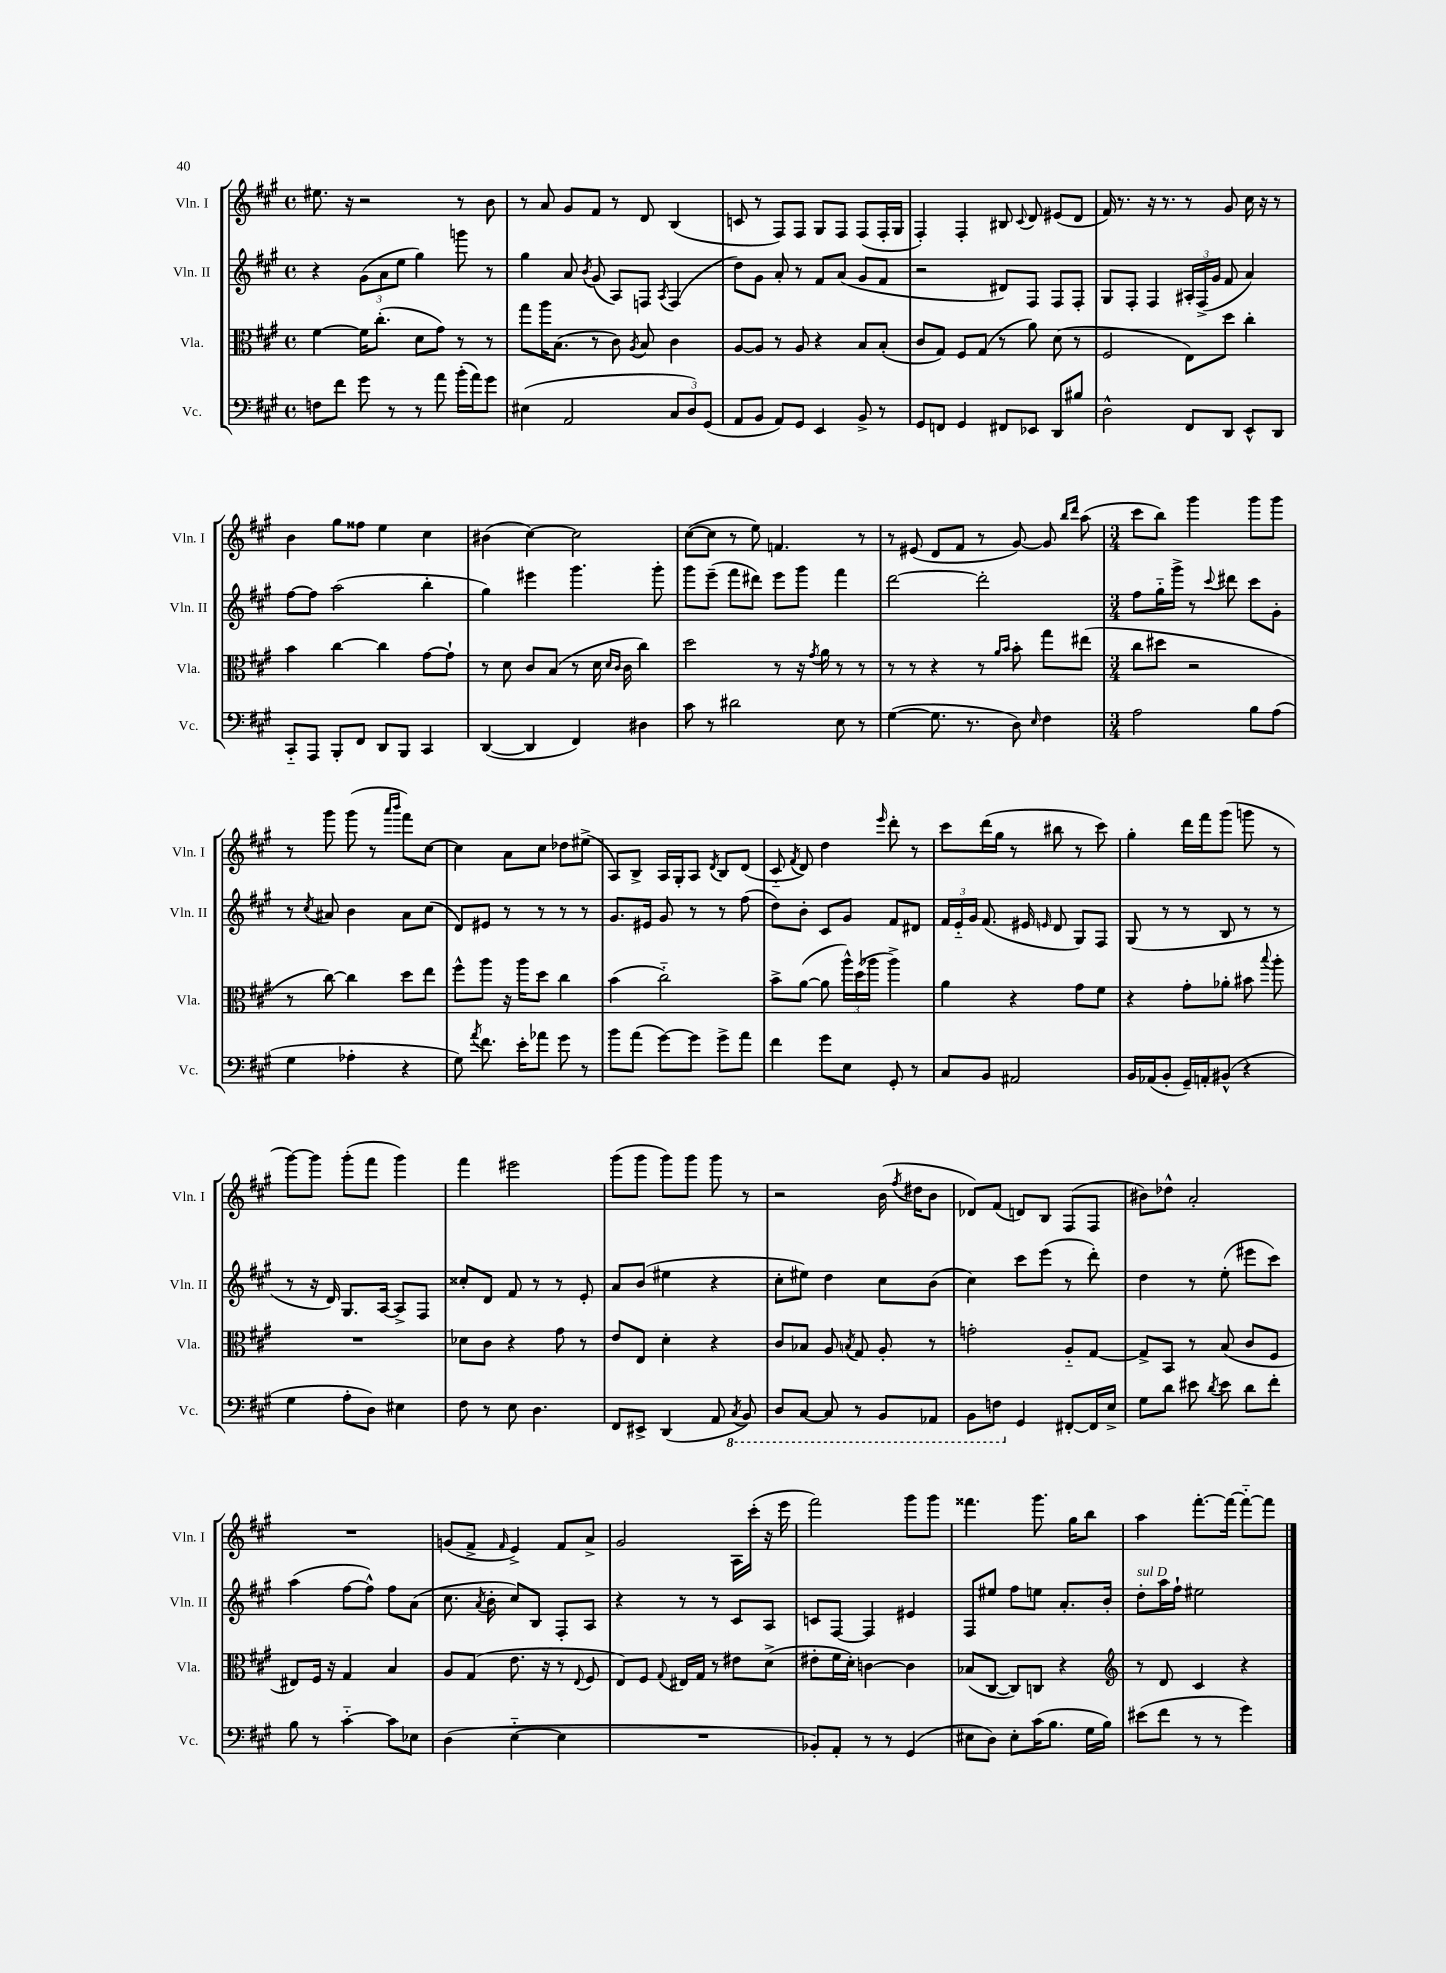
<<
\new StaffGroup <<
\new Staff = "s0" \with { instrumentName = "Vln. I" shortInstrumentName = "Vln. I" } {
    \clef treble \key a \major \defaultTimeSignature \time 4/4
    \autoBeamOff eis''8. r16 r2 r8 b'8 |
    r8 a'8 gis'8[ fis'8] r8 d'8 b4( |
    c'8 r8 fis8[) fis8] gis8[ fis8] fis8[( fis16-. gis16] |
    fis4-.) fis4-. bis8 \appoggiatura { cis'8 } d'8 eis'8[( d'8] |
    fis'16) r8. r16 r8. r8 gis'8 cis''16 r16 r8 |
    b'4 gis''8[ fisis''8] e''4 cis''4 |
    bis'4( cis''4~) cis''2 |
    cis''8[~( cis''8] r8 e''8) f'4. r8 |
    r8 eis'8( d'8[ fis'8] r8 gis'8~) gis'8 \grace { b''16[ d'''16] } a''8( |
    \numericTimeSignature \time 3/4 cis'''8[ b''8]) gis'''4 gis'''8[ gis'''8] |
    r8 gis'''8 gis'''8( r8 \grace { a'''16[ b'''16] } fis'''8[) cis''8]~ |
    cis''4 a'8[ cis''8] des''8[ eis''8]->( |
    a8[) b8]-> a16[ gis16-. a8] \acciaccatura { d'8 } b8[ d'8]( |
    cis'8-_ \acciaccatura { fis'8 } d'8) d''4 \grace { e'''16 } d'''8-. r8 |
    cis'''8[ d'''16( gis''16] r8 bis''8 r8 cis'''8) |
    gis''4-. d'''16[ fis'''16 gis'''8]( g'''8 r8 |
    gis'''8[~) gis'''8] gis'''8[-.( fis'''8] gis'''4) |
    fis'''4 eis'''2 |
    gis'''8[( gis'''8] gis'''8[) gis'''8] gis'''8 r8 |
    r2 b'16( \acciaccatura { fis''8 } dis''16[ b'8] |
    des'8[) fis'8]( d'8[) b8] fis8[( fis8] |
    bis'8[) des''8]-^ a'2-. |
    R2. |
    g'8[( fis'8]-> \grace { fis'16 } e'4->) fis'8[ a'8]-> |
    gis'2 a16[ cis'''16]-.( r16 e'''16 |
    fis'''2) gis'''8[ gis'''8] |
    fisis'''4. gis'''8. gis''16[ b''8] |
    a''4 fis'''8.[~-. fis'''16]~ fis'''8[~-_ fis'''8] \bar "|." |
}
\new Staff = "s1" \with { instrumentName = "Vln. II" shortInstrumentName = "Vln. II" } {
    \clef treble \key a \major \defaultTimeSignature \time 4/4
    \autoBeamOff r4 \tuplet 3/2 { gis'8[( a'8 e''8] } gis''4) g'''8 r8 |
    gis''4 a'8 \acciaccatura { b'8 } gis'8( a8[) f8] \acciaccatura { a8 } f4( |
    d''8[) gis'8] a'8-. r8 fis'8[ a'8]( gis'8[ fis'8] |
    r2 dis'8[) fis8] fis8[ fis8]-. |
    gis8[ fis8]-. fis4 \tuplet 3/2 { ais16[-. fis16->( gis'16] } fis'8 a'4) |
    fis''8[~ fis''8] a''2( b''4-. |
    gis''4) eis'''4 gis'''4. gis'''8-. |
    gis'''8[ e'''8]--( fis'''8[ dis'''8]) e'''8[ gis'''8] fis'''4 |
    d'''2~ d'''2-. |
    \numericTimeSignature \time 3/4 fis''8[ gis''16-_ gis'''16]-> r8 \appoggiatura { cis'''8 } dis'''8 cis'''8[ gis'8]-. |
    r8 \acciaccatura { cis''8 } ais'8 b'4 ais'8[ cis''8]( |
    d'8[) eis'8] r8 r8 r8 r8 |
    gis'8.[ eis'16] gis'8 r8 r8 fis''8( |
    d''8[) b'8]-. cis'8[ gis'8] fis'8[ dis'8] |
    \tuplet 3/2 { fis'16[ e'16-_ gis'16] } fis'8.( eis'16 \grace { e'16 } d'8 gis8[) fis8] |
    gis8( r8 r8 b8 r8 r8 |
    r8 r16 d'16) gis8.[ a16]~ a8[-> fis8] |
    cisis''8[-. d'8] fis'8 r8 r8 e'8-. |
    a'8[ b'8]( eis''4 r4 |
    cis''8[-. eis''8]) d''4 cis''8[ b'8]( |
    cis''4) cis'''8[ e'''8]( r8 d'''8-.) |
    d''4 r8 e''8-.( eis'''8[ cis'''8]) |
    a''4( fis''8[~ fis''8]-^) fis''8[ a'8]( |
    cis''8. \acciaccatura { a'8 } b'16-. cis''8[) b8] fis8[-. a8] |
    r4 r8 r8 cis'8[ a8] |
    c'8[ fis8]~ fis4 eis'4 |
    fis8[ eis''8] fis''8[ e''8] a'8.[-. b'16]-. |
    d''8[-.^\markup { \italic "sul D" } a''16 fis''16]-! eis''2 \bar "|." |
}
\new Staff = "s2" \with { instrumentName = "Vla." shortInstrumentName = "Vla." } {
    \clef alto \key a \major \defaultTimeSignature \time 4/4
    \autoBeamOff fis'4~ fis'16[ cis''8.]-.( d'8[ gis'8]) r8 r8 |
    gis''8[ a''16 b8.]( r8 cis'8) \acciaccatura { a8 } b8 cis'4 |
    a8[~ a8] r8 a8 r4 b8[ b8]-.( |
    cis'8[ gis8]) fis8[ gis8]( r8 a'8) d'8( r8 |
    fis2 e8[) d''8] cis''4-. |
    b'4 cis''4~ cis''4 gis'8[~ gis'8]-! |
    r8 d'8 cis'8[ b8]( r8 d'16 \grace { d'16[ cis'16] } cis'16 cis''4) |
    d''2 r8 r16 \acciaccatura { gis'8 } a'16 r8 r8 |
    r8 r8 r4 r8 \grace { a'16[ b'16] } b'8-. gis''8[ eis''8]( |
    \numericTimeSignature \time 3/4 cis''8[ dis''8] r2 |
    r8 cis''8~) cis''4 d''8[ e''8] |
    fis''8[-^ a''8] r16 a''16[ d''8] cis''4 |
    b'4( cis''2-_) |
    b'8[-> a'8]~( a'8 \tuplet 3/2 { a''16[-^) d''16( aes''16] } aes''4->) |
    a'4 r4 gis'8[ fis'8] |
    r4 gis'8[-. aes'8]-. bis'8 \appoggiatura { b''8 } a''8-. |
    R2. |
    des'8[ cis'8] r4 gis'8 r8 |
    e'8[ e8] d'4-. r4 |
    cis'8[ bes8] a8 \acciaccatura { b8 } gis8 a8-. r8 |
    g'2-. a8[-_ gis8]~ |
    gis8[-> b,8] r8 b8( cis'8[ fis8] |
    eis8[) fis16] r16 gis4 b4 |
    a8[ gis8]( e'8. r16 r8 \appoggiatura { e8 } fis8 |
    e8[) fis8] \appoggiatura { gis8 } eis16[ gis16] r8 eis'8[ d'8]->( |
    eis'8[-. fis'16 d'16]-.) c'4~ c'4 |
    bes8[( cis8]~ cis8[) c8] r4 |
    \clef treble r8 d'8 cis'4 r4 \bar "|." |
}
\new Staff = "s3" \with { instrumentName = "Vc." shortInstrumentName = "Vc." } {
    \clef bass \key a \major \defaultTimeSignature \time 4/4
    \autoBeamOff f8[ fis'8] gis'8 r8 r8 a'8 b'16[-.( a'16) gis'8] |
    eis4( a,2 \tuplet 3/2 { cis8[ d8) gis,8]( } |
    a,8[ b,8] a,8[) gis,8] e,4 b,8-> r8 |
    gis,8[ f,8] gis,4 fis,8[ ees,8] d,8[ bis8] |
    d2-^ fis,8[ d,8] e,8[-^ d,8] |
    cis,8[-_ a,,8] b,,8[-. fis,8] d,8[ b,,8] cis,4 |
    d,4~( d,4 fis,4) dis4 |
    cis'8 r8 dis'2 e8 r8 |
    gis4~( gis8. r8. d8) \grace { e16 } fis4 |
    \numericTimeSignature \time 3/4 a2 b8[ a8]( |
    gis4 aes4-. r4 |
    gis8) \acciaccatura { a'8 } fis'8. e'16[-. aes'8] gis'8 r8 |
    b'8[ a'8]( gis'8[~) gis'8] gis'8[-> a'8] |
    fis'4 gis'8[ e8] gis,8-. r8 |
    cis8[ b,8] ais,2 |
    b,16[ aes,16( b,8]-. gis,16[--) a,16-. bis,8]-^( r4 |
    gis4 a8[-. d8]) eis4 |
    fis8 r8 e8 d4. |
    fis,8[ eis,8]-> d,4( a,8 \ottava #-1 \acciaccatura { cis,8 } b,,8) |
    d,8[ cis,8]~ cis,8 r8 b,,8[ aes,,8] |
    b,,8[ f,8] \ottava #0 gis,4 fis,8[~-. fis,16 e16]-> |
    gis8[ d'8] eis'8 \acciaccatura { d'8 } eis'8 d'8[ fis'8]-. |
    b8 r8 cis'4~-_ cis'8[ ees8] |
    d4( e4~-_ e4 |
    R2. |
    bes,8[-.) a,8]-. r8 r8 gis,4( |
    eis8[ d8]) eis8[-. cis'16( b8.] gis16[ b16]) |
    eis'8[( fis'8] r8 r8 gis'4) \bar "|." |
}
>>
>>
\layout { \context { \Score \remove "Bar_number_engraver" } }
